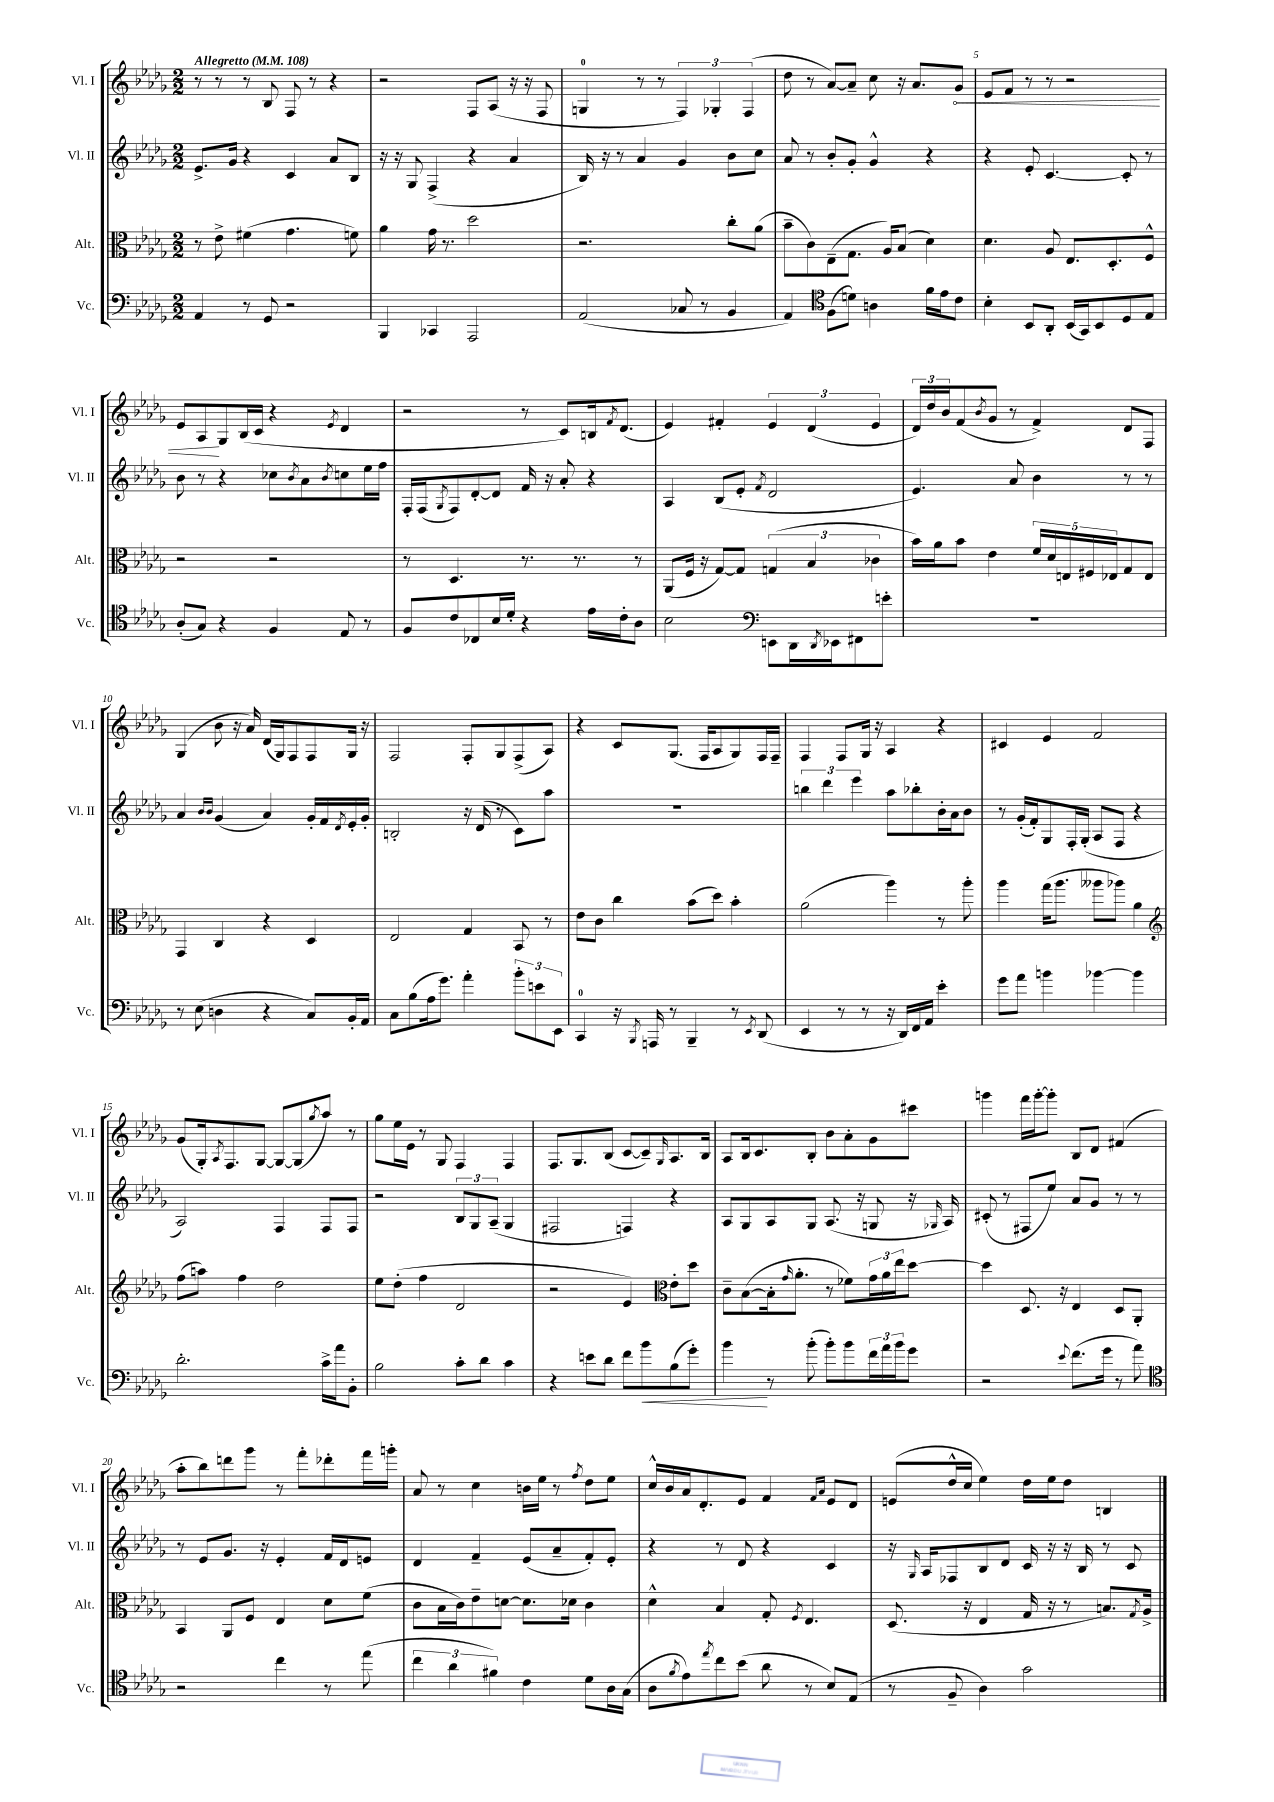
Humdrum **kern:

**kern	**kern	**kern	**kern
*staff4	*staff3	*staff2	*staff1
*clefF4	*clefC3	*clefG2	*clefG2
*k[b-e-a-d-g-]	*k[b-e-a-d-g-]	*k[b-e-a-d-g-]	*k[b-e-a-d-g-]
*M2/2	*M2/2	*M2/2	*M2/2
*MM108	*MM108	*MM108	*MM108
4AA-/	8r	8.e-^/L	8r
.	8e-^\	.	8r
.	.	16g-/Jk	.
8r	(4f#\	4r	8r
8GG-/	.	.	8B-/
2r	4.g-\	4c/	8F/
.	.	.	8r
.	.	8a-/L	4r
.	8f\)	8B-/J	.
=	=	=	=
4BBB-/	4a-\	16r	2r
.	.	16r	.
.	.	8G-/	.
4CC-/	16g-\	(4F^/	.
.	8.r	.	.
2AAA-/	2dd-\	4r	8F/L
.	.	.	(8A-/J
.	.	4a-/	16r
.	.	.	16r
.	.	.	8F/
=	=	=	=
(2AA-/	2.r	16B-/)	4G/
.	.	16r	.
.	.	8r	.
.	.	4a-/	8r
.	.	.	8r
8C-/	.	4g-/	6F/)
8r	.	.	.
.	.	.	6G-'/
4BB-/	8cc'\L	8b-\L	.
.	.	.	(6F/
.	(8a-\J	8cc\J	.
=	=	=	=
4AA-/)	8b-~\L	8a-/	8dd-\
.	8c\)	8r	8r
*clefC4	*	*	*
(8F\L	(8E-~\	8b-'/L	[8a-/L)
8d\J)	8.G-\J	8g-'/J	8a-~/]J
4A\	.	4g-^^/	8cc\
.	16A-/LK)	.	.
.	(8B-/J	.	16r
.	.	.	8.a-/L
16f\LL	4d-\)	4r	.
16e-\J	.	.	.
8c\J	.	.	8g-/J
=	=	=	=
4B-'\	4.d-\	4r	8e-/L
.	.	.	8f/J
8BB-/L	.	8e-'/	8r
8AA-'/J	8A-/	[4.c/	8r
(16BB-/LL	8.E-/L	.	2r
16GG-/J)	.	.	.
8BB-/	.	.	.
.	8.D-'/	.	.
8D-/	.	8c'/]	.
8E-/J	8F^^/J	8r	.
=	=	=	=
(8A-'/L	2r	8b-\	8e-/L
8G-/J)	.	8r	8A-/
4r	.	4r	8G-/
.	.	.	(16B-/L
.	.	.	16c/JJ
4F/	2r	8cc-\L	4r
.	.	8qb-/	.
.	.	8a-\	.
.	.	8qb-/	8qe-/
8E-/	.	8cc\	4d-/
8r	.	16ee-\L	.
.	.	16ff\JJ	.
=	=	=	=
8F/L	8r	16F'/LL	2r
.	.	(16F/J	.
.	.	8qG-/	.
8c/	4.D-/	8F/)	.
8C-/	.	[8d-'/	.
16B-/L	.	8d-/]J	.
16d-'/JJ	.	.	.
4r	8.r	16f/	8r
.	.	16r	.
.	.	8a-'/	8c/L)
.	8.r	.	.
16e-\LL	.	4r	16B/k
.	.	.	8qf/
16c'\J	.	.	(8.d-/J
8A-\J	8r	.	.
=	=	=	=
2B-\	(8AA-/L	4A-/	4e-/)
.	16F/Jk	.	.
.	16r	.	.
.	[8G-/L)	(8B-/L	4f#'/
.	8G-/]J	8e-'/J	.
*clefF4	*	*	*
.	.	8qf/	.
8EE\L	(6G/	2d-/	6e-/
16DD-\L	.	.	.
.	6B-/	.	(6d-/
8qDD-/	.	.	.
16EE-\J	.	.	.
8FF#\	.	.	.
.	6c-\	.	6e-/
8e'\J	.	.	.
=	=	=	=
1r	16b-\LL)	4.e-/)	24d-/LL)
.	.	.	24dd-/
.	16a-\J	.	.
.	.	.	24b-/J
.	8b-\J	.	(8f/
.	.	.	8qb-/
.	4e-\	.	8g-/J
.	.	8a-/	8r
.	20f/LL	4b-\	4f^/)
.	20d-/	.	.
.	20E/	.	.
.	20F#/	.	.
.	20E-/J	.	.
.	8G-/	8r	8d-/L
.	8E-/J	8r	8F/J
=	=	=	=
8r	4GG-/	4a-/	(4G-/
(8E-\	.	.	.
.	.	16qqb-/LL	.
.	.	16qqb-/JJ	.
4D\	4C/	(4g-/	8b-\
.	.	.	16r
.	.	.	16a-/)
4r	4r	4a-/)	(16d-/LL
.	.	.	16G-/J)
.	.	.	8F/
8C/L)	4D-/	16g-'/LL	8F/
.	.	16f/	.
.	.	8qd-/	.
16BB-'/L	.	16e-'/	16G-/Jk
16AA-/JJ	.	16g-'/JJ	16r
=	=	=	=
8C\L	2E-/	2B'/	2F/
(8B-\	.	.	.
16A-\k	.	.	.
8.g-\J)	.	.	.
4a-'\	4G-/	16r	8F'/L
.	.	(16d-/	.
.	.	8r	8G-/
12b-'\L	8BB-/	8c\L)	(8F^/
12e\	.	.	.
.	8r	8aa-\J	8A-/J)
12EE-\J	.	.	.
=	=	=	=
4CC/	8e-\L	1r	4r
.	8c\J	.	.
16r	4cc\	.	8c/L
8qBBB-/	.	.	.
16AAA/	.	.	.
8r	.	.	(8.G-/J
4BBB-~/	(8b-\L	.	.
.	.	.	16F/LK
.	8dd-\J)	.	8A-/
8r	4b-'\	.	8G-/)
8qEE-/	.	.	.
(8DD-/	.	.	16F/L
.	.	.	16F~/JJ
=	=	=	=
4EE-/	(2a-\	6bb\	4F/
.	.	6ddd-\	.
8r	.	.	8F/L
.	.	6eee-\	.
8r	.	.	16G-/Jk
.	.	.	16r
16r	4aa-\)	8aa-\L	4A-/
16DD-/LL)	.	.	.
16FF/	.	8bb-'\	.
16AA-/JJ	.	.	.
4e-'\	8r	16b-'\L	4r
.	.	16a-\J	.
.	8aa-'\	8b-\J	.
=	=	=	=
8g-\L	4aa-\	8r	4c#/
8a-\J	.	(16g-'/LL	.
.	.	16f'/J)	.
4b\	(16gg-\LK	8G-/	4e-/
.	8.aa-\J	.	.
.	.	16F'/L	.
.	.	(16G-'/JJ	.
[4b-\	8aa--\L	8A-/L	2f/
.	8aa-\J)	8F/J	.
4b-\]	4a-\	4r	.
=	=	=	=
*	*clefG2	*	*
2.d-'\	(8ff\L	2A-/)	(8g-/L
.	8aa\J)	.	16G-'/k)
.	.	.	8qA-/
.	.	.	8.F/
.	4ff\	.	.
.	.	.	[8G-/J
.	2dd-\	4F/	8G-/_L
.	.	.	(8G-/]
.	.	.	8qgg-/
16c^\LL	.	8F/L	8aa-/J)
16a-\J	.	.	.
8BB-'\J	.	8F/J	8r
=	=	=	=
2B-\	8ee-\L	2r	8gg-\L
.	(8dd-'\J	.	16ee-\L
.	.	.	16e-\JJ
.	4ff\	.	8r
.	.	.	8G-/
8c'\L	2d-/	12B-/L	4F/
.	.	12G-/	.
8d-\J	.	.	.
.	.	(12A-~/J	.
4c\	.	4G-/	4F/
=	=	=	=
4r	2r	2F#/	8.F/L
.	.	.	8.G-/
8e\L	.	.	.
8d-\J	.	.	(8B-/J
8f\L	4e-/)	4F/)	[8c/L
8b-\	.	.	8c~/])
*	*clefC3	*	*
.	.	.	16qqG-/
(8B-\	8e-'\L	4r	8.A-/
8g-'\J)	8dd-\J	.	.
.	.	.	16B-/Jk
=	=	=	=
4b-\	8c~\L	8A-/L	8A-/L
.	([8B-\	8G-/	16B-/k
.	.	.	8.c/
8r	16B-'\]k	8A-/	.
.	16qqg-/	.	.
.	8.a-'\J	.	.
(8b-'\	.	8G-/J	8B-'/J
8b-'\L)	8r	(8.A-/	8b-\L
8b-\	8f-\L)	.	8a-'\
.	.	16r	.
24f\L	24g-\L	8G/	8g-\
24a-\	24a-\	.	.
24b-\J	24ee-\J	.	.
8g-\J	[8dd-\J	16r	8ccc#\J
.	.	16qqG-/	.
.	.	16A-/)	.
=	=	=	=
2r	4dd-\]	(8c#'/	4ggg\
.	.	8r	.
.	8.D-/	8F#/L	16fff\LL
.	.	.	[16ggg'\J
.	.	8ee-/J)	8ggg'\]J
.	16r	.	.
8qqe-/	.	.	.
(8.f\L	4E-/	8a-/L	8B-/L
.	.	8g-/J	8d-/J
16g-\Jk	.	.	.
8r	8D-/L	8r	(4f#/
8a-\)	8AA-'/J	8r	.
=	=	=	=
*clefC4	*	*	*
2r	4BB-/	8r	8aa-'\L
.	.	8e-/L	8bb-\)
.	8AA-/L	8.g-/J	8ddd\
.	8F/J	.	8ggg-\J
.	.	16r	.
4cc\	4E-/	4e-'/	8r
.	.	.	8fff'\L
8r	8d-\L	16f/LL	8ddd-'\
.	.	16d-/J	.
(8ee-\	(8f\J	8e/J	16fff\L
.	.	.	16ggg'\JJ
=	=	=	=
6cc\	8c\L	4d-/	8a-/
.	16B-\L	.	8r
6a-\	.	.	.
.	16c\J)	.	.
.	8e-~\	4f~/	4cc\
6f#\)	.	.	.
.	[8d\J	.	.
4c\	8.d\]L	(8e-/L	16b\LL
.	.	.	16ee-\JJ
.	.	8a-~/	8r
.	16d-\Jk	.	.
.	.	.	8qff/
8d-\L	4c\	8f'/)	8dd-\L
16A-\L	.	8e-'/J	8ee-\J
(16G-\JJ	.	.	.
=	=	=	=
8A-\L	4d-^^\	4r	16cc^^/LL
.	.	.	16b-/
8qf/	.	.	.
8e-\)	.	.	16a-/J
.	.	.	8.d-'/
8qee-/	.	.	.
8cc\	4B-/	8r	.
(8b-\J	.	8d-/	8e-/J
8a-\	8G-'/	4r	4f/
.	8qF/	.	.
8r	4.E-/	.	.
.	.	.	16qqf/LL
.	.	.	16qqa-/JJ
8B-/L)	.	4c/	8e-/L
(8E-/J	.	.	8d-/J
=	=	=	=
8r	(8.D-/	16r	(8e/L
.	.	16qqG-/	.
.	.	16A-/LK	.
8F~/	.	8F-/	16dd-^^/L
.	16r	.	16cc/JJ
4A-\)	4E-/	8B-/	4ee-\)
.	.	8d-/J	.
2g-\	16G-/	16c/	16dd-\LL
.	16r	16r	16ee-\J
.	8r	16r	8dd-\J
.	.	16B-/	.
.	8.B/L)	8r	4B/
.	.	8c/	.
.	8qG-/	.	.
.	16A-^/Jk	.	.
==	==	==	==
*-	*-	*-	*-
